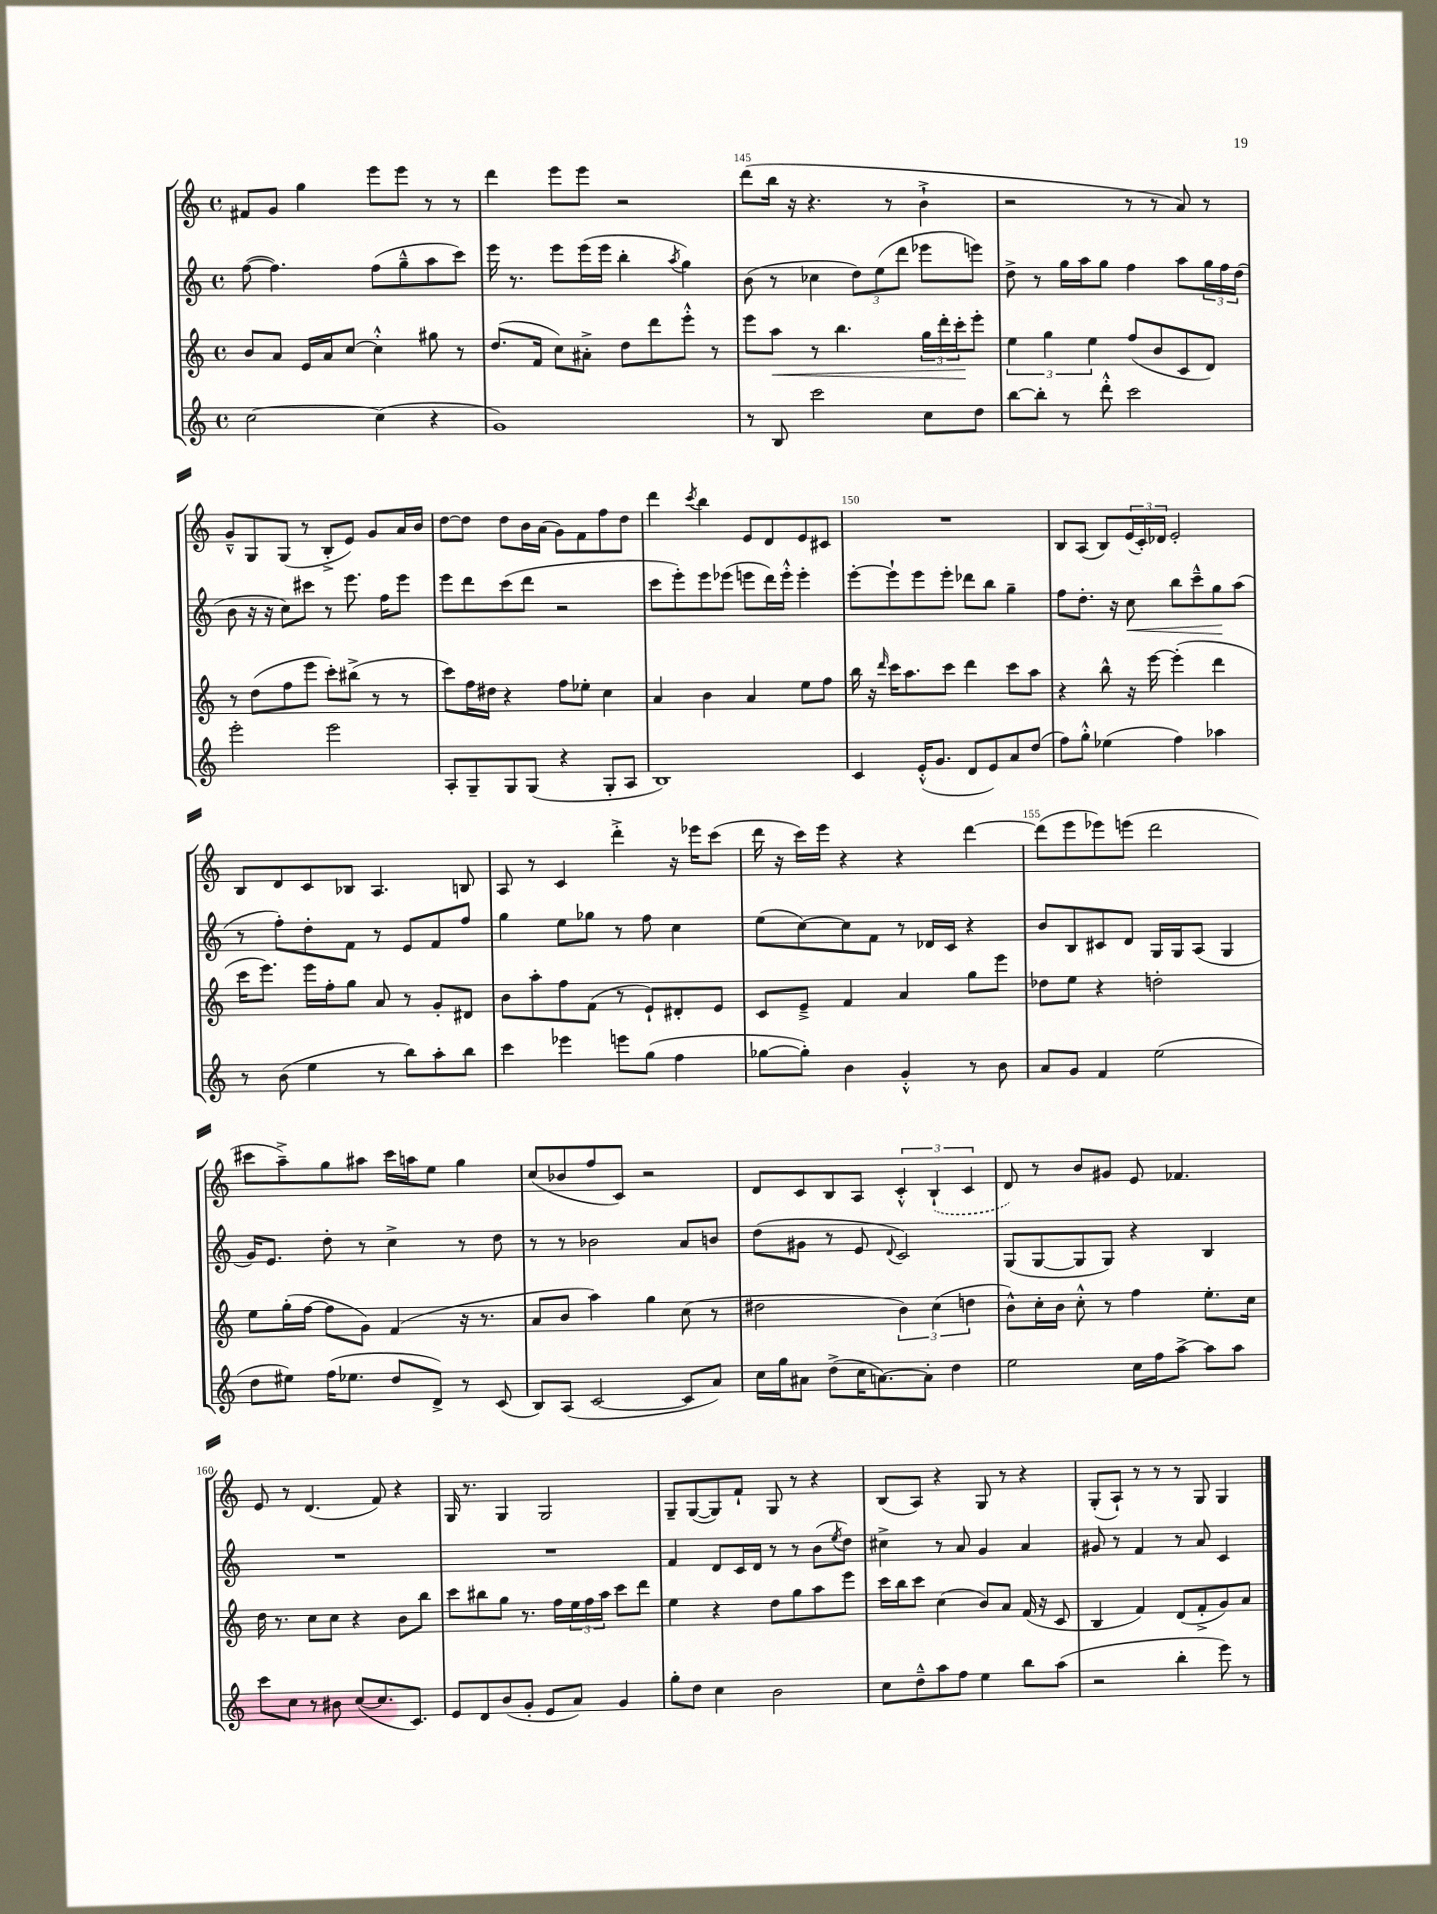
<<
\new StaffGroup <<
\new Staff = "s0" {
    \clef treble \key c \major \defaultTimeSignature \time 4/4
    fis'8 g'8 g''4 e'''8 e'''8 r8 r8 |
    d'''4 e'''8 e'''8 r2 |
    d'''8( b''16 r16 r4. r8 b'4-!-> |
    r2 r8 r8 a'8) r8 |
    g'8---^ g8 g8( r8 b8-.-> e'8) g'8 a'16 b'16 |
    d''8~ d''8 d''8 b'16 a'16( g'8) f'8 f''8 d''8 |
    d'''4 \acciaccatura { c'''8 } b''4 e'8 d'8 e'8 cis'8 |
    R1 |
    b8 a8( b8) \tuplet 3/2 { e'16( c'16-.) des'16 } e'2-. |
    b8 d'8 c'8 bes8 a4. b8 |
    a8 r8 c'4 d'''4-.-> r16 ees'''16 c'''8( |
    d'''16 r16 c'''16) e'''16 r4 r4 d'''4~ |
    d'''8( e'''8 ees'''8) e'''8( d'''2 |
    cis'''8 a''8--->) g''8 ais''8 cis'''16 a''16 e''8 g''4 |
    c''8( bes'8 f''8 c'8) r2 |
    d'8 c'8 b8 a8 \tuplet 3/2 { c'4-.-^ \once \slurDashed b4-!( c'4 } |
    d'8) r8 b'8 gis'8 e'8 fes'4. |
    e'8 r8 d'4.( f'8) r4 |
    g16 r8. g4 g2 |
    g8-- g8~( g8) f'8-! g8 r8 r4 |
    b8( a8) r4 g8 r8 r4 |
    g8-.( a8-!) r8 r8 r8 g8 g4 \bar "|." |
}
\new Staff = "s1" {
    \clef treble \key c \major \defaultTimeSignature \time 4/4
    f''8~( f''4.) f''8( g''8---^ a''8 c'''8) |
    e'''16 r8. e'''8 e'''16( e'''16 b''4-. \acciaccatura { a''8 } g''4) |
    b'8( r8 ces''4 \tuplet 3/2 { d''8) e''8( d'''8 } ees'''8 e'''8) |
    d''8-> r8 g''16 a''16 g''8 f''4 a''8 \tuplet 3/2 { g''16 f''16 d''16( } |
    b'8 r16 r16 c''8) cis'''8 r8 e'''8. f''16 e'''8 |
    e'''8 d'''8 c'''8( d'''8 r2 |
    c'''8 e'''8-.) e'''8 ees'''8( e'''8 d'''16) e'''16-.-^ e'''4-. |
    e'''8~-. e'''8-! e'''8 e'''8-. des'''8 b''8 g''4-- |
    f''8 d''8.-. r16 c''8\< b''8 c'''8---^ g''8\! a''8( |
    r8 f''8-.) d''8-. f'8 r8 e'8 f'8 f''8 |
    g''4 e''8 ges''8 r8 f''8 c''4 |
    e''8( c''8~) c''8 f'8 r8 des'16 c'16 r4 |
    b'8 b8 cis'8 d'8 g16 g16 a8( g4 |
    g'16) e'8. d''8-. r8 c''4-> r8 d''8 |
    r8 r8 bes'2 a'8 b'8 |
    d''8( gis'8 r8 e'8 \appoggiatura { d'8 } c'2) |
    g8( g8~ g8 g8) r4 b4 |
    R1 |
    R1 |
    f'4 d'8 c'16 d'16 r8 r8 b'8( \acciaccatura { e''8 } d''8) |
    cis''4-> r8 a'8 g'4 a'4 |
    gis'8 r8 f'4 r8 a'8 c'4 \bar "|." |
}
\new Staff = "s2" {
    \clef treble \key c \major \defaultTimeSignature \time 4/4
    b'8 a'8 e'16 a'16 c''8~ c''4-.-^ gis''8 r8 |
    d''8.( f'16 c''8) ais'8-.-> d''8 d'''8 e'''8-.-^ r8 |
    e'''8 a''8\< r8 b''4. \tuplet 3/2 { g''16 d'''16-. c'''16-.\! } e'''8-. |
    \tuplet 3/2 { e''4 g''4 e''4 } f''8( b'8 c'8 d'8) |
    r8 d''8( f''8 e'''8 c'''8-.) bis''8->( r8 r8 |
    c'''8) f''16 dis''16 r4 f''8 ees''8-. c''4 |
    a'4 b'4 a'4 e''8 f''8 |
    b''16 r16 \grace { d'''16 } c'''16 a''8. c'''8 d'''4 c'''8 a''8 |
    r4 b''8-^ r16 e'''16~ e'''4-.( d'''4 |
    c'''16 e'''8.) e'''16 f''16-. g''8 a'8 r8 g'8-. dis'8 |
    b'8 a''8-. f''8 f'8( r8 e'8-!) dis'8-. e'8 |
    c'8 e'8---> f'4 a'4 g''8 e'''8 |
    des''8 e''8 r4 d''2-. |
    e''8 g''16-.( f''16~ f''8 g'8) f'4( r16 r8. |
    a'8 b'8 a''4) g''4 c''8( r8 |
    dis''2 \tuplet 3/2 { b'4) c''4( d''4 } |
    b'8-^) c''16-. b'16 c''8-.-^ r8 f''4 e''8.-. c''16 |
    d''16 r8. c''8 c''8 r4 b'8 b''8 |
    c'''8 bis''8 g''8 r8. f''16 \tuplet 3/2 { e''16 f''16 a''16 } c'''8 d'''8 |
    e''4 r4 d''8 g''8 a''8 e'''8 |
    c'''16 b''16 c'''8 c''4( b'8) a'8 f'16( r16 c'8 |
    b4 f'4) d'8( f'8-.-> g'8) a'8 \bar "|." |
}
\new Staff = "s3" {
    \clef treble \key c \major \defaultTimeSignature \time 4/4
    c''2~ c''4( r4 |
    g'1) |
    r8 b8 c'''2 c''8 d''8 |
    b''8~ b''8-. r8 d'''8-.-^ c'''2 |
    e'''2-. e'''2 |
    a8-. g8-- g8 g8( r4 g8-. a8 |
    b1) |
    c'4 e'16-.-^( g'8. d'8 e'8) a'8 d''8( |
    f''8) g''8-.-^ ees''4( f''4) aes''4 |
    r8 b'8( e''4 r8 b''8) a''8-. b''8 |
    c'''4 ees'''4 e'''8 g''8( f''4 |
    ges''8~ ges''8-.) b'4 g'4-.-^ r8 b'8 |
    a'8 g'8 f'4 e''2( |
    d''8 eis''8) f''16( ees''8. d''8 d'8->) r8 c'8( |
    b8) a8( c'2~ c'8 a'8) |
    c''16 g''16 ais'8 d''8->( c''16 a'8.~) a'8-. d''4 |
    e''2 c''16 f''16 a''8~-> a''8 a''8 |
    c'''8 c''8 r8 bis'8 c''8~( c''8. c'8.) |
    e'8 d'8 b'8( g'8-. e'8 a'8) g'4 |
    g''8-. d''8 c''4 b'2 |
    c''8 d''8---^ a''8 f''8 e''4 b''8 a''8( |
    r2 b''4-. e'''8) r8 \bar "|." |
}
>>
>>
\layout { \context { \Score currentBarNumber = #143 \override BarNumber.break-visibility = ##(#f #t #t) barNumberVisibility = #(every-nth-bar-number-visible 5) } }
